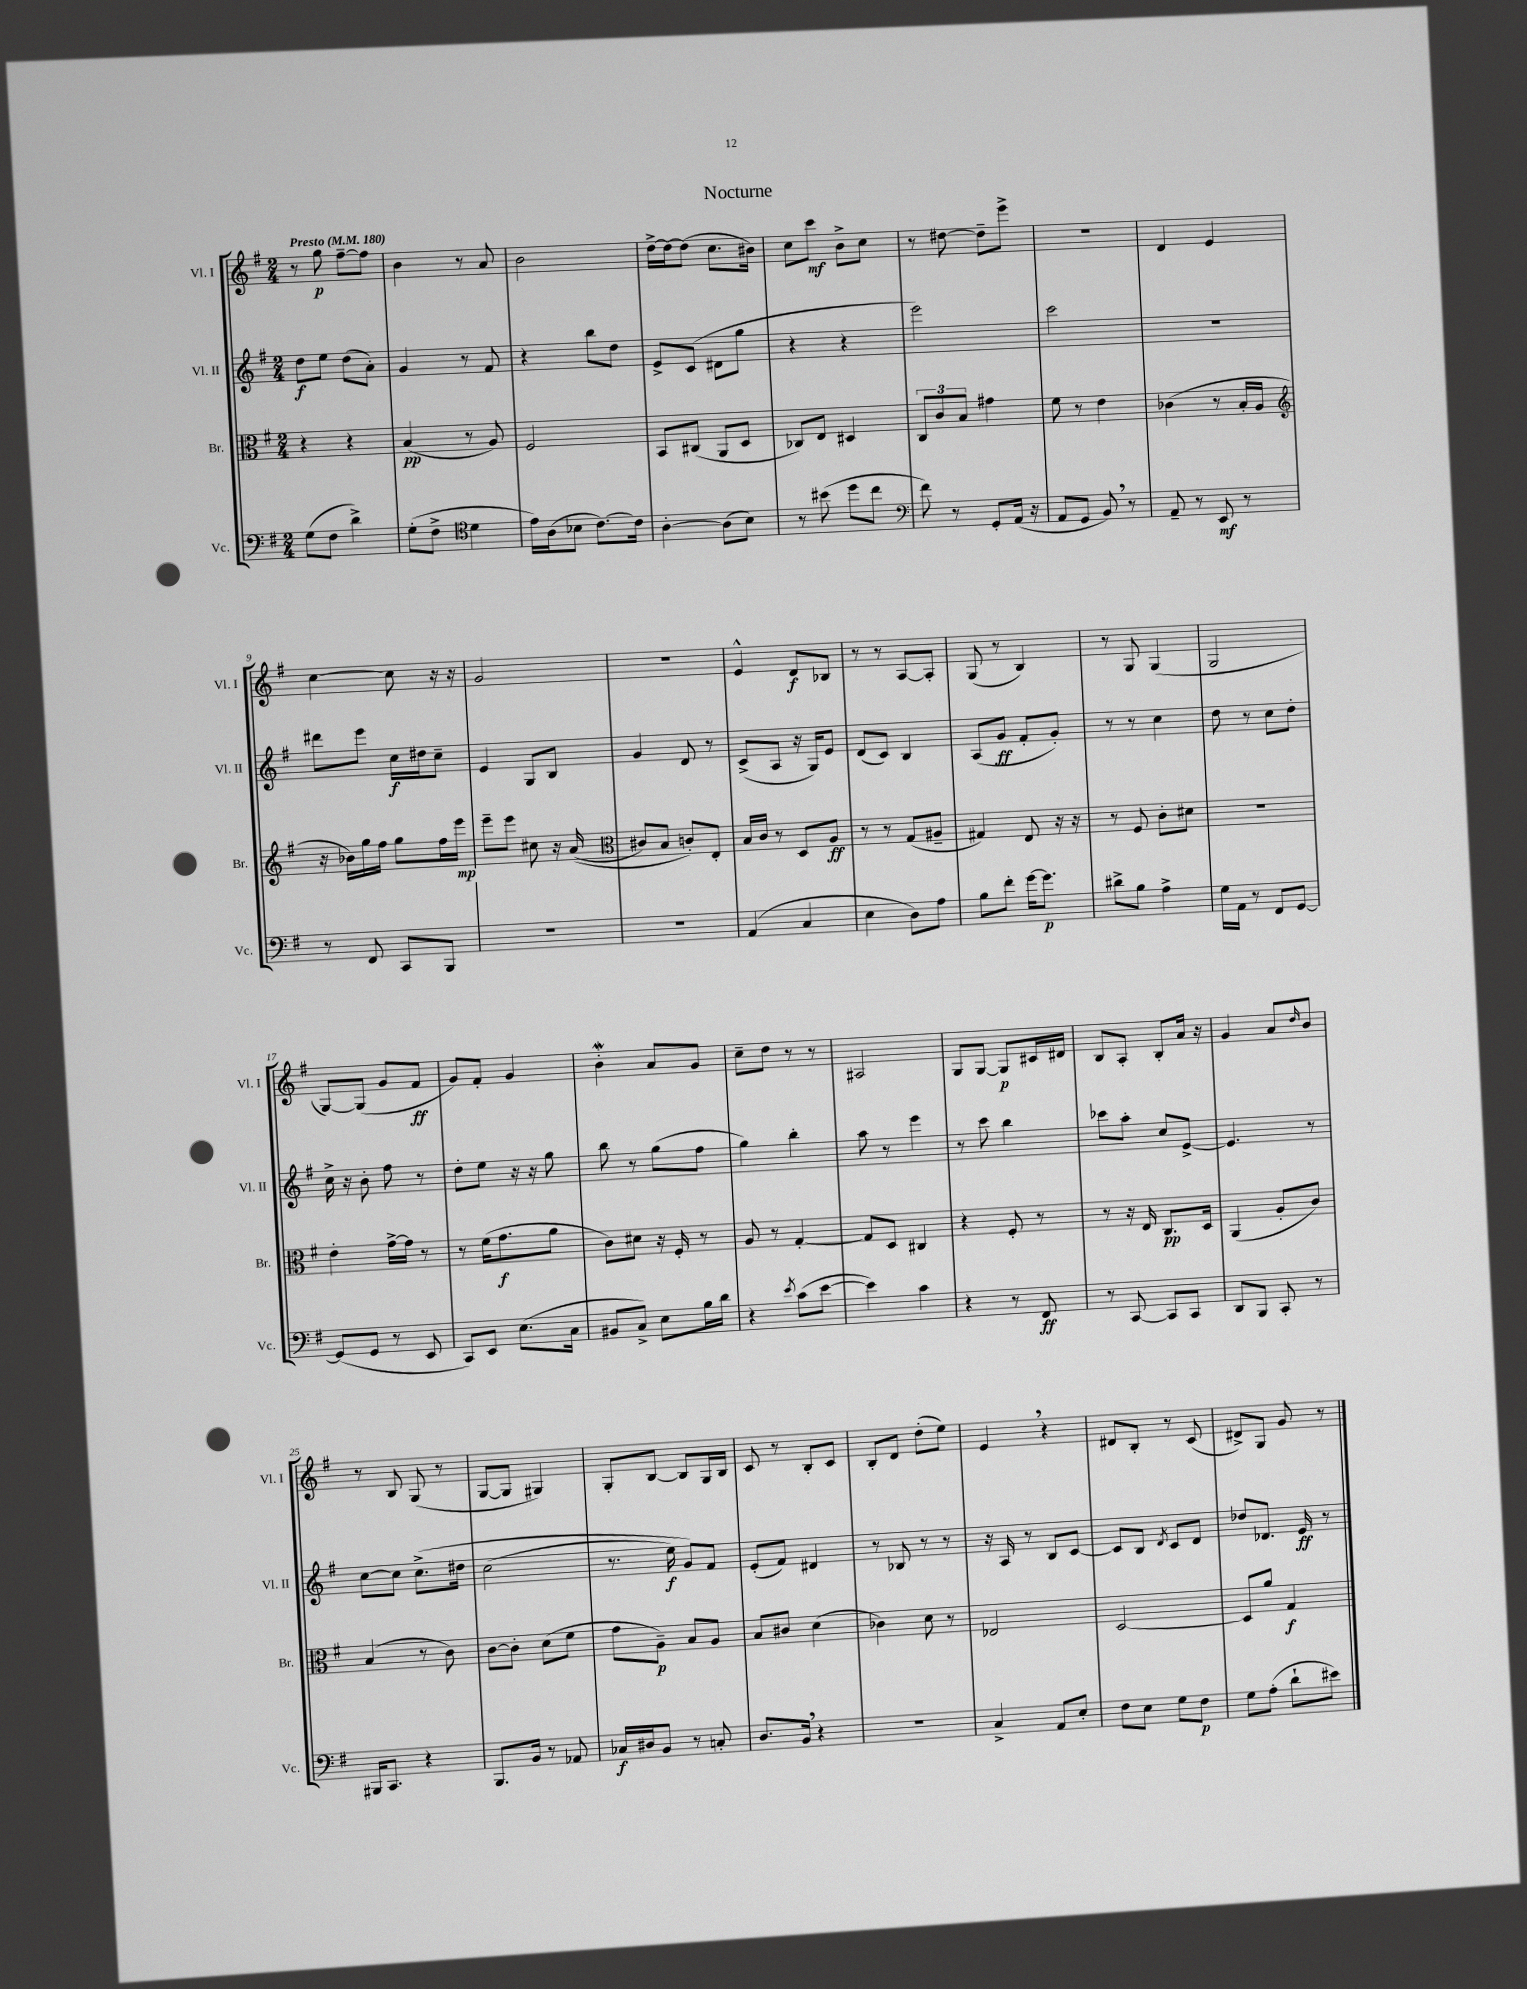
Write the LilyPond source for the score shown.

\header { title = "Nocturne" }
<<
\new StaffGroup <<
\new Staff = "s0" \with { instrumentName = "Vl. I" shortInstrumentName = "Vl. I" } {
    \clef treble \key g \major \numericTimeSignature \time 2/4 \tempo "Presto" 4 = 180
    r8 g''8\p fis''8~-- fis''8 |
    b'4 r8 a'8 |
    b'2 |
    d''16~-> d''16~ d''8( c''8. bis'16) |
    c''8 c'''8\mf b'8-> c''8 |
    r8 dis''8~ dis''8-- e'''8-> |
    R2 |
    d'4 e'4 |
    c''4~ c''8 r16 r16 |
    g'2 |
    R2 |
    e'4-^ d'8\f bes8 |
    r8 r8 a8~ a8-. |
    g8( r8 b4) |
    r8 g8 g4( |
    g2 |
    g8~) g8( g'8 fis'8\ff |
    g'8) fis'8-. g'4 |
    b'4-.\mordent a'8 g'8 |
    c''8-- d''8 r8 r8 |
    ais2 |
    g8 g8~ g8\p cis'16 dis'16 |
    b8 a8-. b8-. a'16 r16 |
    g'4 a'8 \grace { d''16 } b'8 |
    r8 b8 g8( r8 |
    g8~ g8 gis4) |
    g8-. b8~ b8 g16 b16 |
    c'8 r8 b8-. c'8 |
    b8-. d'8 d''8-.( e''8) |
    e'4 \breathe r4 |
    dis'8 b8-. r8 c'8( |
    dis'8->) g8 g'8 r8 \bar "|." |
}
\new Staff = "s1" \with { instrumentName = "Vl. II" shortInstrumentName = "Vl. II" } {
    \clef treble \key g \major \numericTimeSignature \time 2/4
    d''8\f e''8 d''8( a'8-.) |
    g'4 r8 fis'8 |
    r4 b''8 d''8 |
    e'8-> c'8( dis'8 g''8 |
    r4 r4 |
    e'''2) |
    c'''2 |
    r2 |
    dis'''8 e'''8 c''16\f dis''16 c''8-- |
    e'4 g8 b8 |
    g'4 d'8 r8 |
    c'8->( a8 r16 g16) e'8 |
    d'8( c'8) b4 |
    a8( g'8\ff fis'8-. g'8-.) |
    r8 r8 c''4 |
    d''8 r8 c''8 d''8-. |
    c''16-> r16 b'8-. fis''8 r8 |
    d''8-. e''8 r16 r16 g''8 |
    b''8 r8 g''8( fis''8 |
    g''4) b''4-. |
    a''8 r8 e'''4 |
    r8 c'''8 b''4 |
    ces'''8 a''8-. c''8 e'8~-> |
    e'4. r8 |
    c''8~ c''8 c''8.->\( dis''16 |
    c''2( |
    r8. e''16\f) g'8\) fis'8 |
    e'8-.( fis'8) dis'4 |
    r8 bes8 r8 r8 |
    r16 a16 r8 b8 c'8~ |
    c'8 b8 \acciaccatura { d'8 } c'8 d'8 |
    des''8 des'8. e'16\ff r8 \bar "|." |
}
\new Staff = "s2" \with { instrumentName = "Br." shortInstrumentName = "Br." } {
    \clef alto \key g \major \numericTimeSignature \time 2/4
    r4 r4 |
    b4\pp( r8 a8) |
    fis2 |
    b,8 cis8( a,8 d8 |
    ces8) e8 dis4 |
    \tuplet 3/2 { c8 c'8 b8 } gis'4 |
    fis'8 r8 e'4 |
    ces'4( r8 b16-. a16 |
    \clef treble r16 bes'16) g''16 fis''16 g''8 fis''16 e'''16\mp |
    e'''8-- e'''8 cis''8 r16 a'16(\( |
    \clef alto cis'8) b8 c'8-.\) e8-. |
    b16 c'16 r8 d8 a8\ff |
    r8 r8 g8( ais8-- |
    gis4) e8 r16 r16 |
    r8 fis8 c'8-. dis'8 |
    r2 |
    e'4-. g'16~-> g'16 r8 |
    r8 fis'16( g'8.\f a'8 |
    c'8) dis'8 r16 fis16-. r8 |
    a8 r8 g4~-. |
    g8 d8 cis4 |
    r4 fis8-. r8 |
    r8 r16 e16 c8.\pp d16 |
    a,4( a8-. c'8) |
    b4( r8 c'8) |
    c'8~ c'8-. d'8( fis'8 |
    g'8 a8--\p) b8 a8 |
    b8 cis'8 d'4( |
    ces'4) d'8 r8 |
    ees2 |
    d2~ |
    d8 a'8 g4\f \bar "|." |
}
\new Staff = "s3" \with { instrumentName = "Vc." shortInstrumentName = "Vc." } {
    \clef bass \key g \major \numericTimeSignature \time 2/4
    g8( fis8 d'4->) |
    g8-.( fis8-> \clef tenor d'4 |
    e'16) a16( bes8 c'8.~) c'16 |
    a4~-. a8( b8) |
    r8 bis'8( d''8 c''8 |
    \clef bass fis'8) r8 g,8-. a,16( r16 |
    a,8 g,8 b,8) \breathe r8 |
    a,8-- r8 e,8\mf r8 |
    r8 fis,8 c,8 b,,8 |
    R2 |
    R2 |
    a,4( c4 |
    e4 d8) a8 |
    b8 fis'8-. g'16~ g'8.\p |
    dis'8-> b8 a4-> |
    g16 a,16 r8 fis,8 g,8~ |
    g,8( g,8 r8 e,8 |
    c,8) e,8 e8.( c16 |
    bis,8 c8->) e8 b16 d'16 |
    r4 \acciaccatura { e'8 } c'8( e'8~ |
    e'4) c'4 |
    r4 r8 fis,8\ff |
    r8 c,8~ c,8 c,8 |
    d,8 b,,8 c,8-. r8 |
    bis,,16 c,8. r4 |
    b,,8. b,16 r8 aes,8 |
    ces16\f dis16 b,8 r8 c8-. |
    d8. b,16 \breathe r4 |
    r2 |
    c4-> a,8 e8-. |
    fis8 e8 g8 fis8\p |
    g8 a8-.( d'8-! eis'8) \bar "|." |
}
>>
>>
